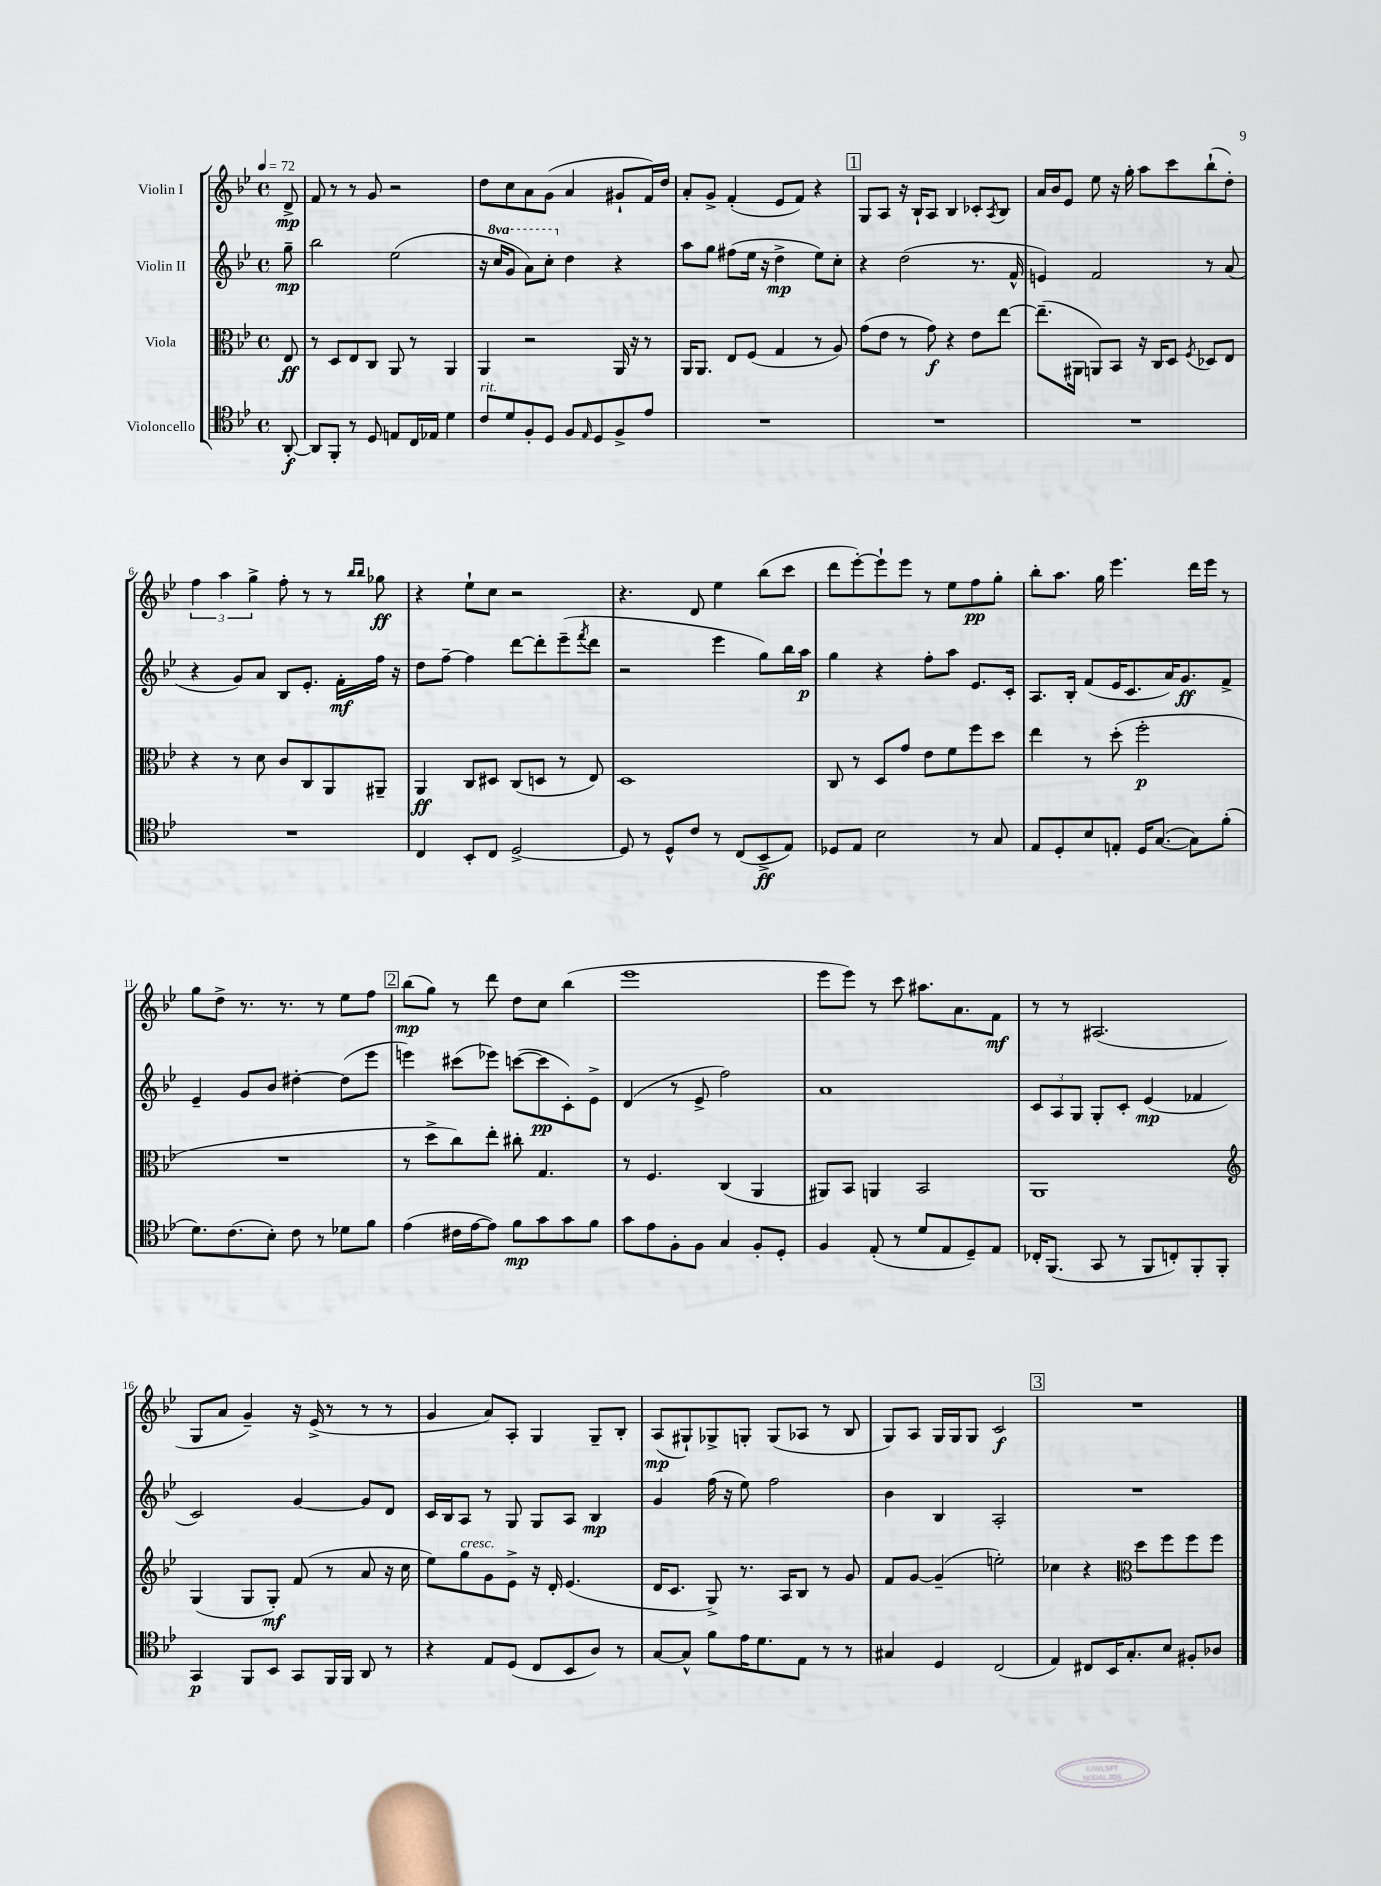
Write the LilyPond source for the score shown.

<<
\new StaffGroup <<
\new Staff = "s0" \with { instrumentName = "Violin I" } {
    \clef treble \key bes \major \defaultTimeSignature \time 4/4 \partial 8 \tempo 4 = 72
    d'8->\mp |
    f'8 r8 r8 g'8 r2 |
    d''8 c''8 a'8 g'8( a'4 gis'8-! f'16) d''16 |
    a'8-. g'8-> f'4-.( ees'8 f'8) r4 |
    \mark \markup { \box "1" } g8 a8 r16 bes16-! a8 bes4 ces'8-. \acciaccatura { a8 } bes8 |
    a'16 bes'16 ees'8 ees''8 r16 g''16-. a''8 c'''8 bes''8-!( d''8-.) |
    \tuplet 3/2 { f''4 a''4 g''4-> } f''8-. r8 r8 \grace { bes''16 bes''16 } ges''8\ff |
    r4 ees''8-! c''8 r2 |
    r4. d'8 ees''4 bes''8( c'''8 |
    d'''8 ees'''8~-.) ees'''8-! ees'''8 r8 ees''8 f''8\pp g''8-. |
    bes''8-. a''8. g''16 ees'''4. d'''16 ees'''16 r8 |
    g''8 d''8-> r8. r8. r8 ees''8 f''8 |
    \mark \markup { \box "2" } bes''8\mp( g''8) r8 d'''8 d''8 c''8 bes''4( |
    ees'''1 |
    ees'''8 ees'''8) r8 c'''8 ais''8. a'8. f'8\mf |
    r8 r8 ais2.( |
    g8 a'8 g'4--) r16 ees'16->( r8 r8 r8 |
    g'4 a'8) a8-. g4 g8-- bes8-. |
    a8\mp( gis8-!) ges8-> g8-. g8( aes8 r8 bes8 |
    g8) a8 g16 g16 g8 c'2\f |
    \mark \markup { \box "3" } R1 \bar "|." |
}
\new Staff = "s1" \with { instrumentName = "Violin II" } {
    \clef treble \key bes \major \defaultTimeSignature \time 4/4 \set Staff.ottavationMarkups = #ottavation-simple-ordinals \partial 8
    g''8--\mp |
    bes''2 ees''2( |
    r16 \ottava #1 c'''16 g''8 a''8) c'''8-. \ottava #0 d''4 r4 |
    a''8 g''8 fis''8( ees''16 r16 d''4->\mp ees''8) c''8-. |
    \mark \markup { \box "1" } r4 d''2( r8. f'16-^ |
    e'4) f'2 r8 a'8( |
    r4 g'8) a'8 bes8 ees'8.-. f'16-.\mf f''16 r16 |
    d''8 f''8~-- f''4 d'''8~ d'''8-. ees'''8--( \acciaccatura { f'''8 } d'''8 |
    r2 ees'''4 g''8) bes''16 a''16\p |
    g''4 r4 f''8-. a''8 ees'8. c'16-. |
    a8. bes16-. f'8( ees'16 c'8. a'16) g'8.\ff f'8-> |
    ees'4-- g'8 bes'8 dis''4~-. dis''8( ees'''8 |
    \mark \markup { \box "2" } e'''4) cis'''8( ees'''8) c'''8~( c'''8\pp c'8-.) ees'8-> |
    d'4( r8 ees'8-> f''2) |
    a'1 |
    \tuplet 3/2 { c'8 a8 g8 } g8-. c'8-. ees'4\mp( fes'4 |
    c'2) g'4~ g'8 d'8 |
    c'16 bes16 a8 r8 g8 g8 a8 bes4\mp |
    g'4 f''16( r16 ees''8) f''2 |
    bes'4 bes4 a2-. |
    \mark \markup { \box "3" } R1 \bar "|." |
}
\new Staff = "s2" \with { instrumentName = "Viola" } {
    \clef alto \key bes \major \defaultTimeSignature \time 4/4 \partial 8
    ees8\ff |
    r8 d8 ees8 c8 a,8 r8 a,4 |
    a,4 r2 a,16 r16 r8 |
    a,16 a,8. ees8 f8( g4 r8 a8) |
    \mark \markup { \box "1" } g'8( ees'8 r8 g'8\f) r4 ees'8 ees''8~ |
    ees''8.--( ais,16 a,8) bes,8 r16 c16 d8 \acciaccatura { f8 } des8 ees8 |
    r4 r8 d'8 c'8 c8 a,8 ais,8-- |
    a,4\ff c8 dis8 c8( d8 r8 ees8) |
    d1 |
    c8 r8 d8 g'8 ees'8 f'8 f''8 d''8 |
    ees''4 r8 d''8-.( f''2-.\p |
    R1 |
    \mark \markup { \box "2" } r8 d''8-> c''8) ees''8-. cis''8-. g4. |
    r8 f4. c4( a,4 |
    ais,8) bes,8 a,4 bes,2 |
    a,1 |
    \clef treble g4( g8 g8-.\mf) f'8( r8 a'8 r16 c''16 |
    ees''8) g''8^\markup { \italic "cresc." } g'8 ees'8-> r16 d'16-. ees'4.( |
    d'16 c'8. g8->) r8. a16 bes8 r8 g'8 |
    f'8 g'8~ g'4--( e''2-.) |
    \mark \markup { \box "3" } ces''4 r4 \clef alto d''8 f''8 f''8 f''8 \bar "|." |
}
\new Staff = "s3" \with { instrumentName = "Violoncello" } {
    \clef tenor \key bes \major \defaultTimeSignature \time 4/4 \partial 8
    a,8~-.\f |
    a,8 f,8-. r8 d8 e8 c16 ees16 d'4 |
    c'8^\markup { \italic "rit." } d'8 f8-. d8 f8 \grace { ees16 } d8 f8-> ees'8 |
    R1 |
    \mark \markup { \box "1" } R1 |
    R1 |
    R1 |
    c4 bes,8-. c8 d2~-> |
    d8 r8 d8-^ c'8 r8 c8( bes,8->\ff ees8) |
    des8 ees8 bes2 r8 g8 |
    ees8 d8-. bes8 e8-. d16 g8.~( g8) f'8-.( |
    d'8.) c'8.( bes8-.) c'8 r8 des'8 f'8 |
    \mark \markup { \box "2" } ees'4( cis'16 ees'16~ ees'8) f'8\mp g'8 g'8 f'8 |
    g'8 ees'8 f8-. f8 g4 f8-. d8-. |
    f4 ees8-.( r8 d'8 ees8 d8--) ees8 |
    ces16-. f,8.( g,8 r8 f,8 c8-.) f,8-. f,8-. |
    g,4\p f,8 bes,8 g,8 f,16 f,16 a,8 r8 |
    r4 ees8 d8( c8 bes,8 a8) r8 |
    g8~ g8-^ f'8 ees'16 d'8. ees8 r8 r8 |
    gis4 d4 c2( |
    \mark \markup { \box "3" } ees4) cis8 bes,16 g8.-. bes8 fis8-. aes8 \bar "|." |
}
>>
>>
